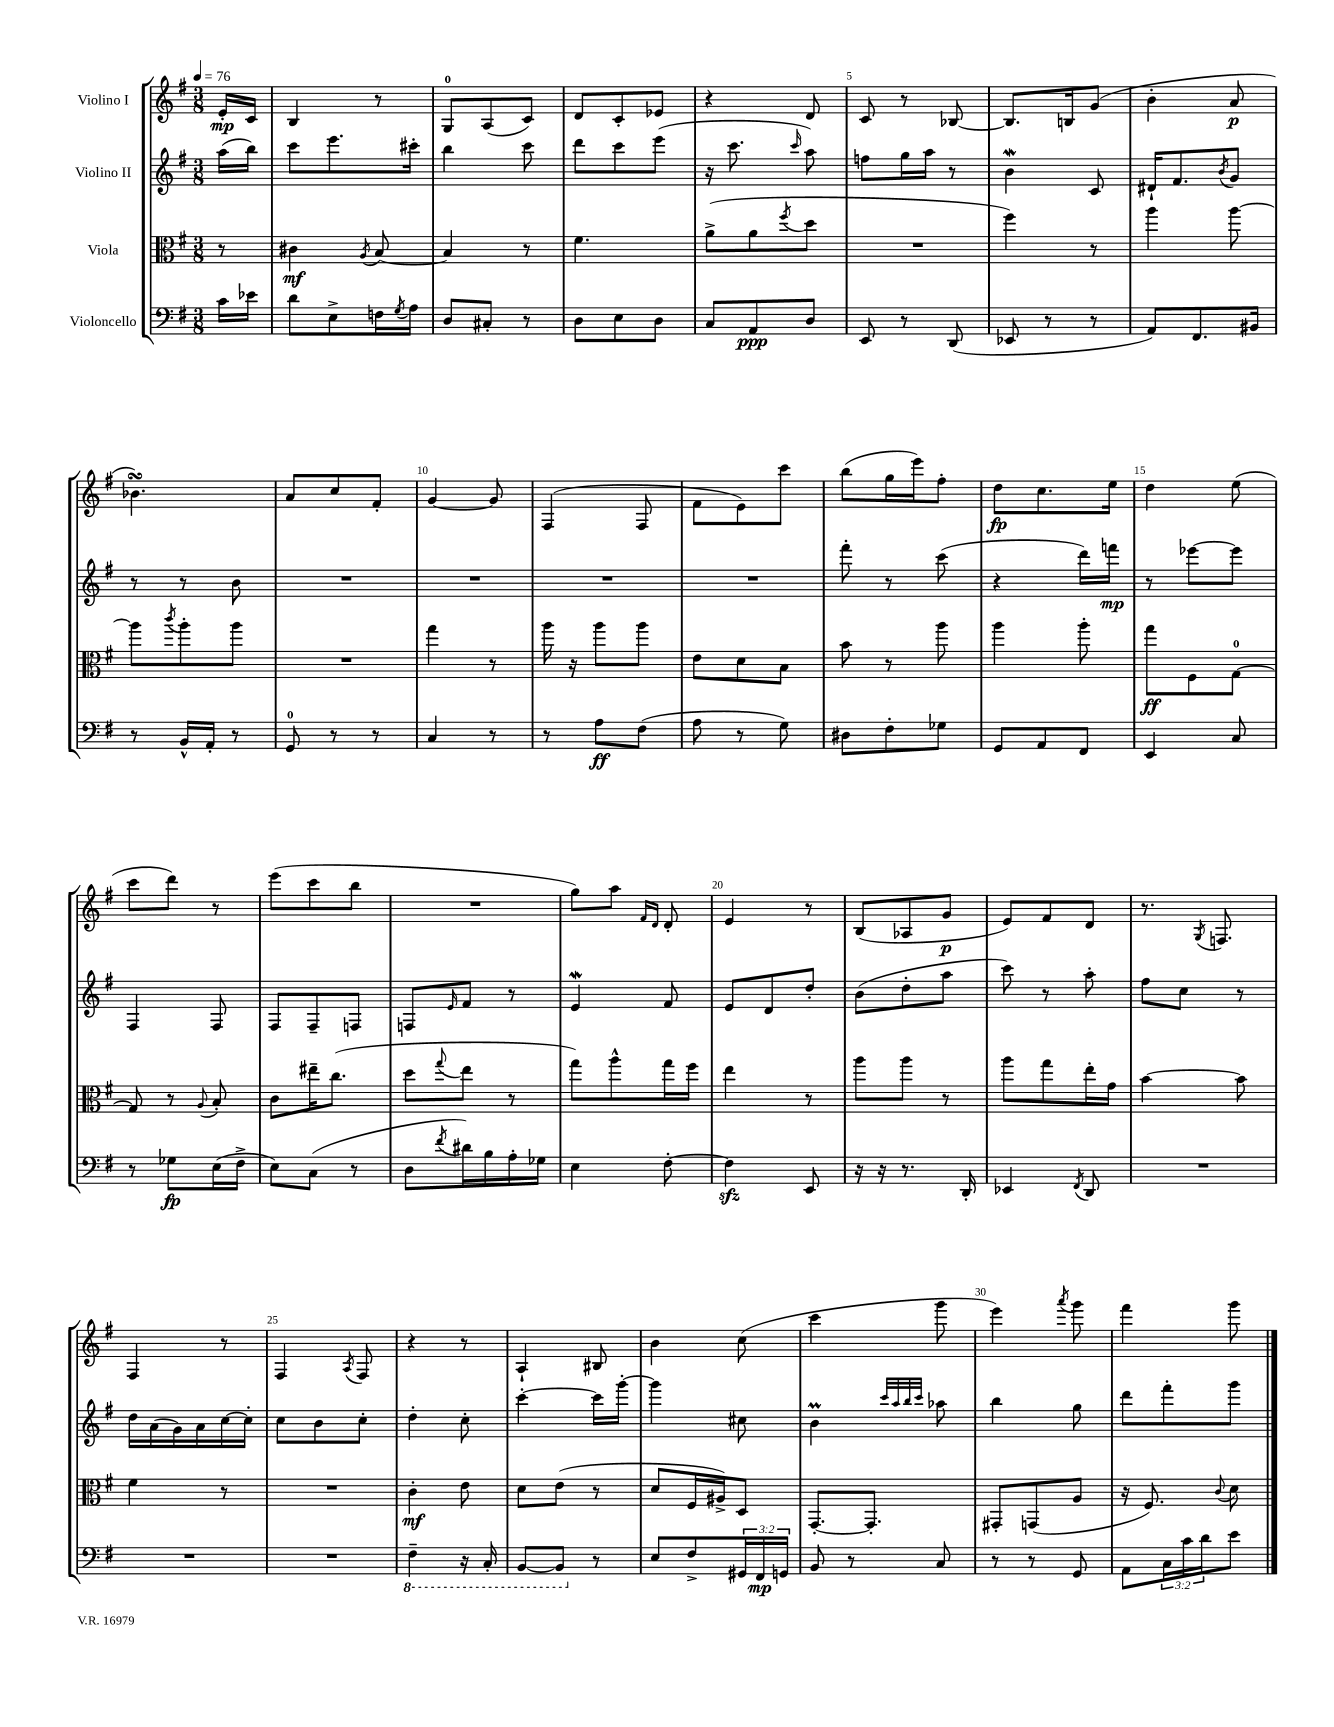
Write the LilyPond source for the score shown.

<<
\new StaffGroup <<
\new Staff = "s0" \with { instrumentName = "Violino I" } {
    \clef treble \key g \major \numericTimeSignature \time 3/8 \partial 8 \tempo 4 = 76
    e'16-.\mp c'16 |
    b4 r8 |
    g8-0 a8( c'8) |
    d'8 c'8-. ees'8 |
    r4 d'8 |
    c'8 r8 bes8~ |
    bes8. b16 g'8( |
    b'4-. a'8\p |
    bes'4.\turn) |
    a'8 c''8 fis'8-. |
    g'4~ g'8 |
    fis4( fis8 |
    fis'8 e'8) c'''8 |
    b''8( g''16 e'''16) fis''8-. |
    d''8\fp c''8. e''16 |
    d''4 e''8( |
    c'''8 d'''8) r8 |
    e'''8( c'''8 b''8 |
    R4. |
    g''8) a''8 \grace { fis'16 d'16 } d'8-. |
    e'4 r8 |
    b8( aes8 g'8\p |
    e'8) fis'8 d'8 |
    r8. \acciaccatura { g8 } f8. |
    fis4 r8 |
    fis4 \acciaccatura { a8 } fis8 |
    r4 r8 |
    a4-! bis8 |
    b'4 c''8( |
    c'''4 g'''8 |
    e'''4) \acciaccatura { a'''8 } g'''8 |
    fis'''4 g'''8 \bar "|." |
}
\new Staff = "s1" \with { instrumentName = "Violino II" } {
    \clef treble \key g \major \numericTimeSignature \time 3/8 \partial 8
    a''16( b''16) |
    c'''8 e'''8. cis'''16-. |
    b''4 c'''8 |
    d'''8 c'''8 e'''8( |
    r16 c'''8. \grace { c'''16 } a''8) |
    f''8 g''16 a''16 r8 |
    b'4\mordent c'8 |
    dis'16-! fis'8. \acciaccatura { b'8 } g'8 |
    r8 r8 b'8 |
    R4. |
    R4. |
    R4. |
    R4. |
    fis'''8-. r8 c'''8( |
    r4 d'''16) f'''16\mp |
    r8 ees'''8~ ees'''8 |
    fis4 fis8 |
    fis8 fis8-- f8 |
    f8 \grace { e'16 } fis'8 r8 |
    e'4\mordent fis'8 |
    e'8 d'8 d''8-. |
    b'8( d''8-. a''8 |
    c'''8) r8 a''8-. |
    fis''8 c''8 r8 |
    d''16 a'16( g'16) a'16 c''16~ c''16-. |
    c''8 b'8 c''8-. |
    d''4-. c''8-. |
    c'''4~-. c'''16 g'''16~-. |
    g'''4 cis''8 |
    b'4\prall \grace { c'''32 a''32 b''32 c'''32 } aes''8 |
    b''4 g''8 |
    d'''8 fis'''8-. g'''8 \bar "|." |
}
\new Staff = "s2" \with { instrumentName = "Viola" } {
    \clef alto \key g \major \numericTimeSignature \time 3/8 \partial 8
    r8 |
    cis'4\mf \acciaccatura { a8 } b8~ |
    b4 r8 |
    fis'4. |
    a'8->( a'8 \acciaccatura { fis''8 } d''8 |
    R4. |
    fis''4) r8 |
    a''4 a''8~ |
    a''8 \acciaccatura { c'''8 } a''8-. a''8 |
    R4. |
    g''4 r8 |
    a''16 r16 a''8 a''8 |
    e'8 d'8 b8 |
    b'8 r8 a''8 |
    a''4 a''8-. |
    g''8\ff fis8 g8-0~ |
    g8 r8 \appoggiatura { a8 } b8-. |
    c'8 eis''16-- c''8.( |
    d''8 \appoggiatura { g''8 } e''8 r8 |
    g''8) a''8-^ g''16 fis''16 |
    e''4 r8 |
    a''8 a''8 r8 |
    a''8 g''8 e''16-. g'16 |
    b'4~ b'8 |
    fis'4 r8 |
    R4. |
    c'4-.\mf e'8 |
    d'8 e'8( r8 |
    d'8 fis16 ais16->) d8 |
    g,8.~-. g,8.-. |
    gis,8-. g,8( a8 |
    r16 fis8.) \appoggiatura { c'8 } d'8 \bar "|." |
}
\new Staff = "s3" \with { instrumentName = "Violoncello" } {
    \clef bass \key g \major \numericTimeSignature \time 3/8 \override Staff.TupletNumber.text = #tuplet-number::calc-fraction-text \partial 8
    c'16 ees'16 |
    d'8 e8-> f16 \acciaccatura { g8 } a16 |
    d8 cis8-. r8 |
    d8 e8 d8 |
    c8 a,8\ppp d8 |
    e,8 r8 d,8( |
    ees,8 r8 r8 |
    a,8) fis,8. bis,16 |
    r8 b,16-^ a,16-. r8 |
    g,8-0 r8 r8 |
    c4 r8 |
    r8 a8\ff fis8( |
    a8 r8 g8) |
    dis8 fis8-. ges8 |
    g,8 a,8 fis,8 |
    e,4 c8 |
    r8 ges8\fp e16( fis16-> |
    e8) c8( r8 |
    d8 \acciaccatura { fis'8 } dis'16) b16 a16-. ges16 |
    e4 fis8~-. |
    fis4\sfz e,8 |
    r16 r16 r8. d,16-. |
    ees,4 \acciaccatura { fis,8 } d,8 |
    R4. |
    R4. |
    R4. |
    \ottava #-1 fis,4-- r16 c,16-. |
    b,,8~ b,,8 \ottava #0 r8 |
    e8 fis8-> \tuplet 3/2 { gis,16 fis,16\mp g,16 } |
    b,8 r8 c8 |
    r8 r8 g,8 |
    a,8 \tuplet 3/2 { c16 c'16 d'16 } e'8 \bar "|." |
}
>>
>>
\layout { \context { \Score \override BarNumber.break-visibility = ##(#f #t #t) barNumberVisibility = #(every-nth-bar-number-visible 5) } }
